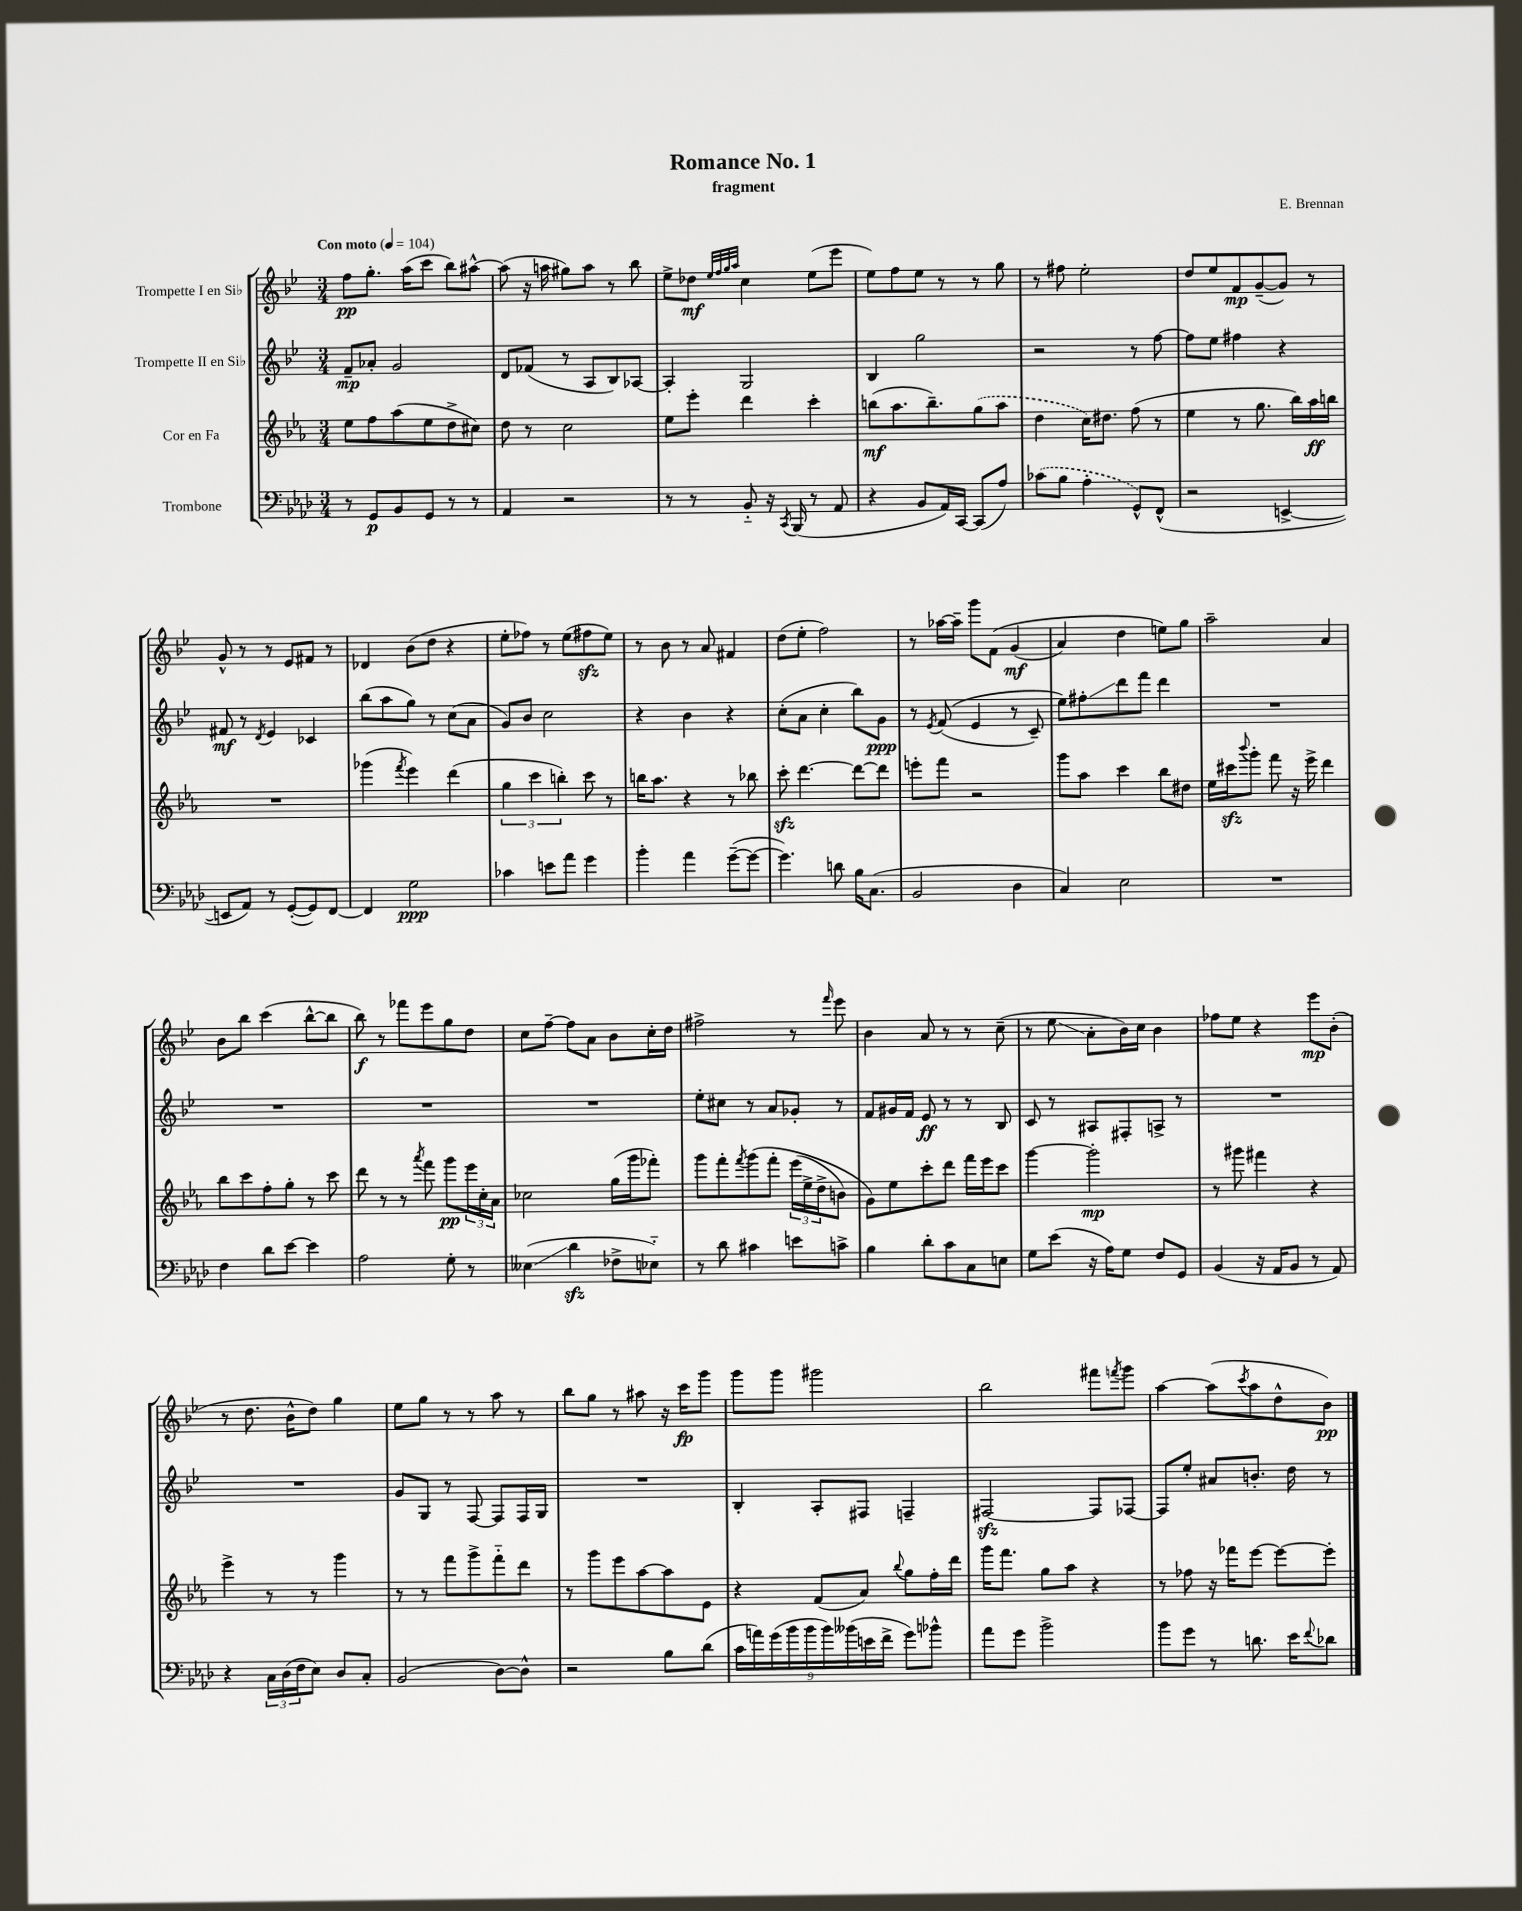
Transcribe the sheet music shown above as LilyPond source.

\header { title = "Romance No. 1" composer = "E. Brennan" subtitle = "fragment" }
<<
\new StaffGroup <<
\new Staff = "s0" \with { instrumentName = "Trompette I en Sib" } {
    \clef treble \key bes \major \numericTimeSignature \time 3/4 \tempo "Con moto" 4 = 104
    f''8\pp g''8.-. a''16( c'''8 bes''8) ais''8~-^ |
    ais''8( r16 a''16 gis''8) a''8 r8 bes''8 |
    ees''8-> des''8\mf \grace { ees''32 f''32 g''32 a''32 } c''4 ees''8( ees'''8 |
    ees''8) f''8 ees''8 r8 r8 g''8 |
    r8 fis''8 ees''2-. |
    d''8 ees''8 f'8\mp g'8~--( g'8) r8 |
    g'8-^ r8 r8 ees'8 fis'8 r8 |
    des'4 bes'8( d''8 r4 |
    ees''8-. fes''8) r8 ees''8( fis''8\sfz ees''8) |
    r8 bes'8 r8 a'8 fis'4 |
    d''8( ees''8-. f''2) |
    r8 aes''16~ aes''16-- g'''8 f'8\( g'4\mf( |
    a'4) d''4 e''8\) g''8 |
    a''2-- a'4 |
    bes'8 bes''8 c'''4( bes''8~-^ bes''8 |
    bes''8\f) r8 fes'''8 ees'''8 g''8 d''8 |
    c''8 f''8~-- f''8 a'8 bes'8 c''16-. d''16 |
    fis''2-> r8 \grace { f'''16 } ees'''8 |
    bes'4 a'8 r8 r8 c''8--( |
    r8 ees''8\glissando a'8-. bes'16) c''16 bes'4 |
    fes''8 ees''8 r4 ees'''8\mp bes'8-.( |
    r8 d''8. bes'16-^ d''8) g''4 |
    ees''8 g''8 r8 r8 a''8 r8 |
    bes''8 g''8 r8 ais''8 r16 c'''16\fp g'''8 |
    g'''8 g'''8 gis'''2 |
    bes''2 fis'''8 \acciaccatura { f'''8 } g'''8 |
    a''4~ a''8( \acciaccatura { c'''8 } a''8 d''8-^ bes'8\pp) \bar "|." |
}
\new Staff = "s1" \with { instrumentName = "Trompette II en Sib" } {
    \clef treble \key bes \major \numericTimeSignature \time 3/4
    f'8--\mp aes'8-. g'2 |
    d'8 fes'8( r8 a8 bes8) aes8~ |
    aes4-. g2 |
    bes4 g''2 |
    r2 r8 f''8~ |
    f''8 ees''8 fis''4 r4 |
    fis'8\mf r8 \acciaccatura { d'8 } ees'4 ces'4 |
    bes''8( a''8 g''8) r8 c''8( a'8 |
    g'8) bes'8 c''2 |
    r4 bes'4 r4 |
    c''8-.( a'8 c''4-. bes''8) g'8\ppp |
    r8 \acciaccatura { ees'8 } f'8(\( ees'4 r8 c'8--) |
    ees''8\) fis''8-.\glissando d'''8 f'''8 d'''4 |
    R2. |
    R2. |
    R2. |
    R2. |
    ees''8-. cis''8 r8 a'8 ges'8-. r8 |
    f'8 gis'16 f'16 ees'8\ff r8 r8 bes8 |
    c'8 r8 ais8 fis8-. a8-> r8 |
    R2. |
    R2. |
    g'8 g8 r8 f8~ f8 f16 g16 |
    R2. |
    bes4-. a8-. fis8 f4-- |
    fis2~\sfz fis8 fes8~ |
    fes8 ees''8-. ais'8 b'8.-. d''16 r8 \bar "|." |
}
\new Staff = "s2" \with { instrumentName = "Cor en Fa" } {
    \clef treble \key ees \major \numericTimeSignature \time 3/4
    ees''8 f''8 aes''8( ees''8 d''8-> cis''8) |
    d''8 r8 c''2 |
    ees''8 ees'''8-. d'''4 c'''4-. |
    b''8\mf( aes''8. b''8.--) \once \slurDashed g''8( aes''8 |
    d''4 c''16) dis''8. f''8( r8 |
    ees''4 r8 g''8. bes''16) aes''16\ff b''16 |
    R2. |
    ges'''4( \acciaccatura { f'''8 } ees'''4) d'''4( |
    \tuplet 3/2 { g''4 c'''4 b''4-.) } c'''8 r8 |
    b''16 aes''8. r4 r8 bes''8 |
    c'''8-.\sfz d'''4.~ d'''8~ d'''8 |
    e'''8-. f'''8 r2 |
    g'''8 aes''8 c'''4 bes''8 dis''8 |
    ees''16 cis'''16\sfz \appoggiatura { bes'''8 } g'''8-. f'''8 r16 ees'''16-> d'''4 |
    bes''8 c'''8 f''8-. g''8-. r8 c'''8 |
    d'''8 r8 r8 \acciaccatura { aes'''8 } f'''8 g'''8\pp \tuplet 3/2 { ees'''16 c''16-. aes'16 } |
    ces''2 g''16( g'''16 fes'''8-.) |
    g'''8 f'''8-. \acciaccatura { f'''8 } g'''8\( f'''8-. \tuplet 3/2 { ees'''16( ees''16-> d''16-> } b'8) |
    g'8\) ees''8 c'''8-. d'''8 f'''16 ees'''16 c'''8 |
    g'''4~ g'''2-.\mp |
    r8 gis'''8 fis'''4 r4 |
    ees'''4-> r8 r8 g'''4 |
    r8 r8 f'''8 g'''8-> f'''8-_ d'''8 |
    r8 g'''8 ees'''8 aes''8~ aes''8 ees'8 |
    r4 f'8( aes'8) \appoggiatura { bes''8 } g''8 f''16-. d'''16 |
    g'''16 f'''8. g''8 aes''8 r4 |
    r8 fes''8 r16 fes'''16 ees'''8~ ees'''8~ ees'''8-. \bar "|." |
}
\new Staff = "s3" \with { instrumentName = "Trombone" } {
    \clef bass \key aes \major \numericTimeSignature \time 3/4
    r8 g,8\p bes,8 g,8 r8 r8 |
    aes,4 r2 |
    r8 r8 bes,8-_ r16 \acciaccatura { c,8 } bes,,16( r8 aes,8 |
    r4 bes,8 aes,16) c,16~ c,8( aes8) |
    \once \slurDashed ces'8( bes8 aes4-. g,8-^) f,8-^( |
    r2 e,4~-> |
    e,8 aes,8) r8 g,8~-.( g,8) f,8~ |
    f,4 g2\ppp |
    ces'4 e'8 aes'8 g'4 |
    bes'4-. aes'4 g'8~--( g'8~ |
    g'4.) d'8 bes16 c8.( |
    bes,2 des4 |
    c4) ees2 |
    R2. |
    f4 des'8 ees'8~ ees'4 |
    aes2 g8-. r8 |
    eeses4\glissando( des'4\sfz fes8-> ees8-_) |
    r8 des'8 cis'4 e'8 c'8-> |
    bes4 des'8-. c'8 c8 e8 |
    g8 ees'8( r16 aes16) g8 f8 g,8 |
    bes,4( r16 aes,16 bes,8 r8 aes,8) |
    r4 \tuplet 3/2 { c16 des16( f16 } ees8) des8 c8-. |
    bes,2( des8~) des8-^ |
    r2 bes8 des'8( |
    \tuplet 9/8 { c'16 a'16) g'16( bes'16 bes'16 bes'16) beses'16( e'16 f'16-> } g'8) bes'8-^ |
    aes'8 g'8 bes'2-> |
    bes'8 g'8 r8 d'8. ees'16 \appoggiatura { f'8 } des'8 \bar "|." |
}
>>
>>
\layout { \context { \Score \remove "Bar_number_engraver" } }
